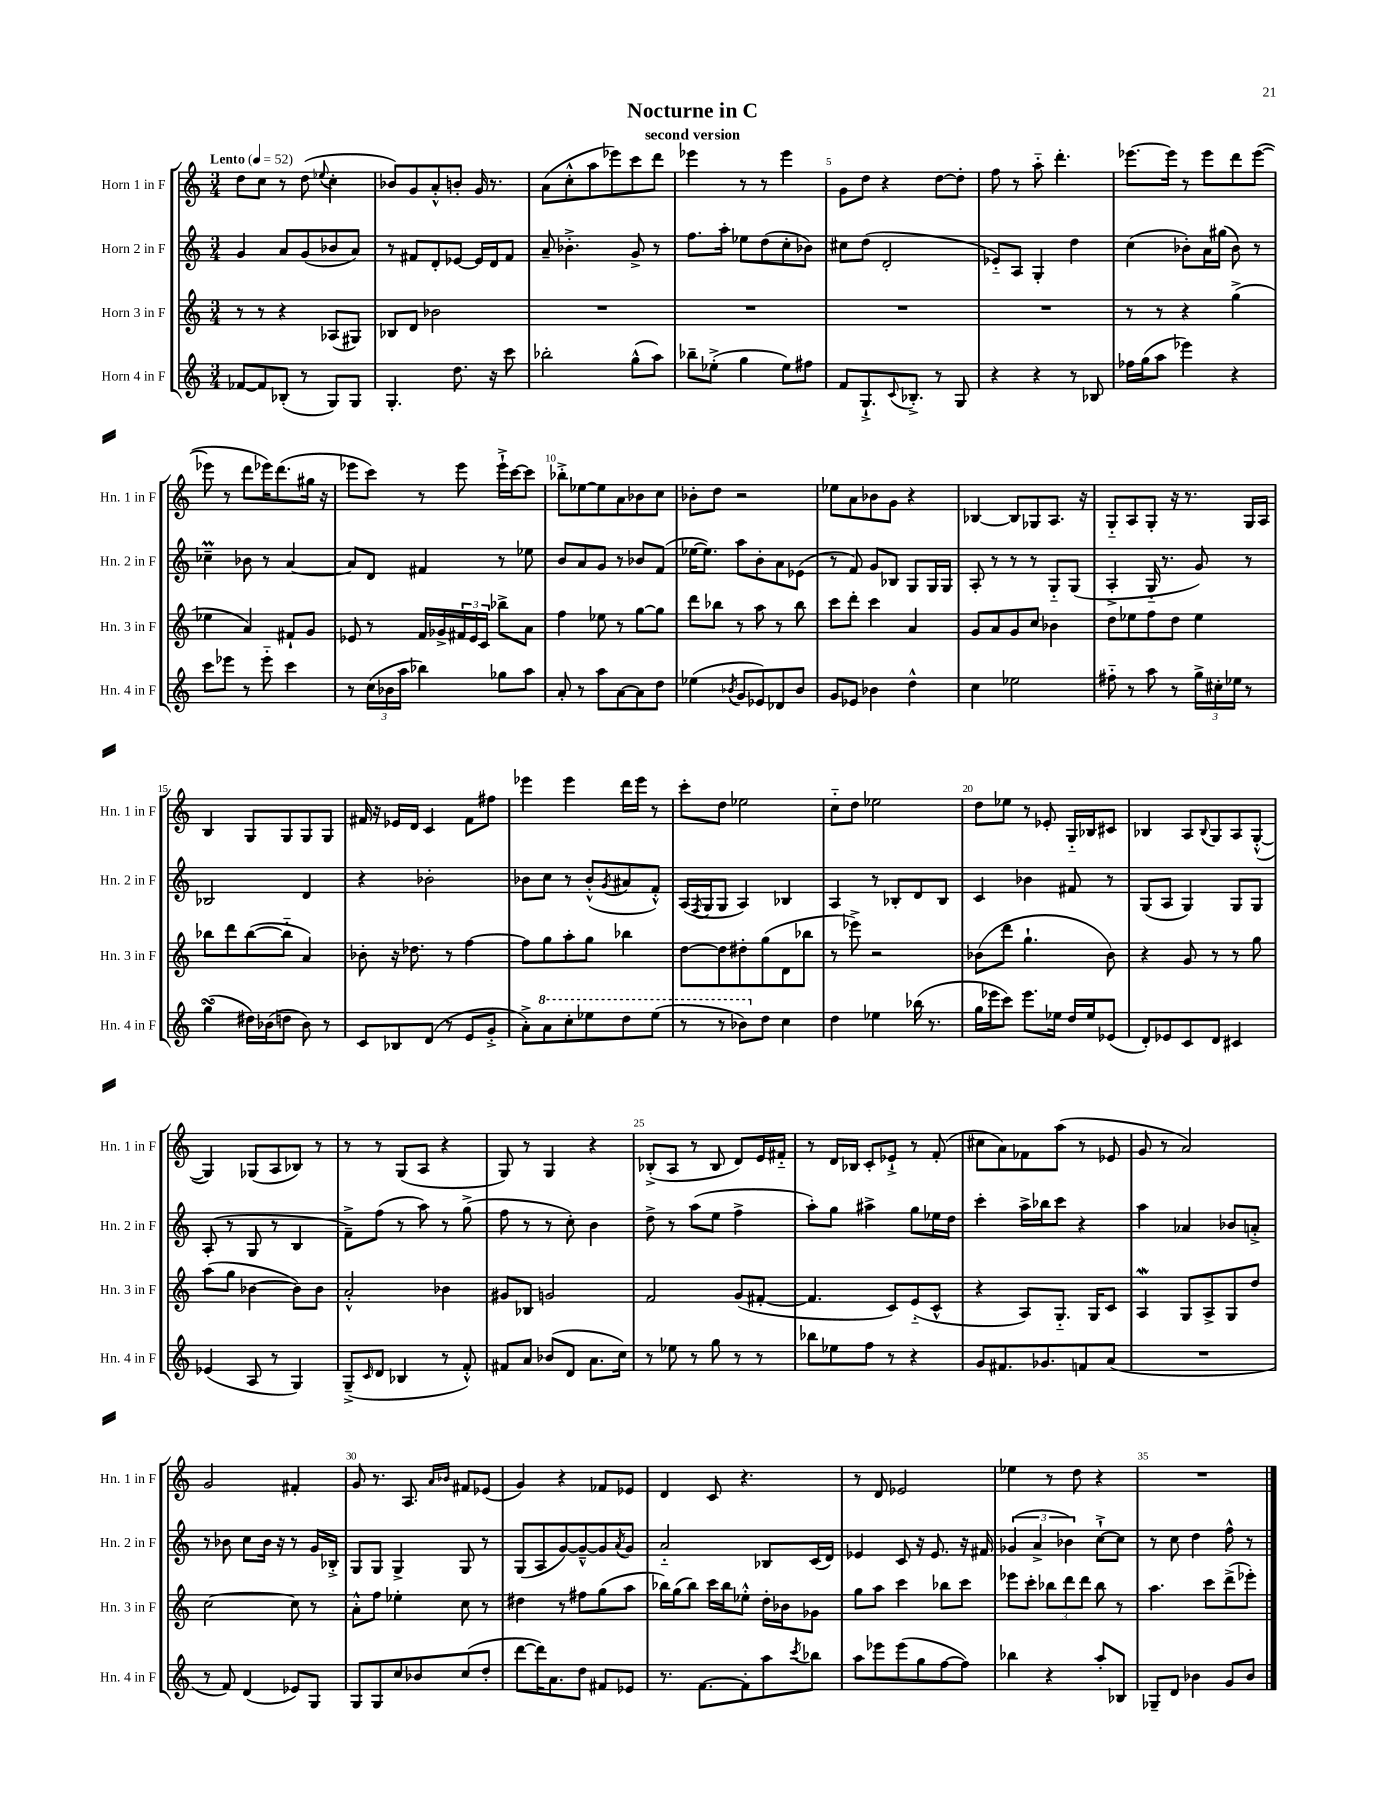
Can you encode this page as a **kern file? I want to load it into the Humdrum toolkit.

**kern	**kern	**kern	**kern
*staff4	*staff3	*staff2	*staff1
*clefG2	*clefG2	*clefG2	*clefG2
*k[]	*k[]	*k[]	*k[]
*M3/4	*M3/4	*M3/4	*M3/4
*MM52	*MM52	*MM52	*MM52
[8f-/L	8r	4g/	8dd\L
8f-/]	8r	.	8cc\J
(8B-'/J	4r	8a/L	8r
8r	.	(8g/	(8dd\
.	.	.	8qqee-/
8G/L)	(8A-/L	8b-/	4cc'\
8G/J	8G#/J)	8a/J)	.
=	=	=	=
4.G'/	8B-/L	8r	8b-/L)
.	8d/J	8f#/L	8g/
.	2b-\	8d'/	8a'^^/
8.dd\	.	[8e-/J	8b'/J
.	.	16e-/]LL	16g/
16r	.	16d/J	8.r
8ccc\	.	8f#/J	.
=	=	=	=
2bb-'\	2.r	8a~/	(8a\L
.	.	4.b-'^\	8cc'^^\
.	.	.	8aa\
.	.	.	8eee-\)
(8gg^^\L	.	8g^/	8ccc\
8aa\J)	.	8r	8ddd\J
=	=	=	=
8bb-~\L	2.r	8.ff\L	4eee-\
(8ee-'^\J	.	.	.
.	.	16aa'\Jk	.
4gg\	.	8ee-\L	8r
.	.	(8dd\	8r
8ee-\L)	.	8cc'\	4eee-\
8ff#\J	.	8b-\J)	.
=	=	=	=
8f/L	2.r	8cc#\L	8g\L
8.G`^/	.	(8dd\J	8dd\J
.	.	2d'/	4r
8qqc/	.	.	.
8.B-'^/J	.	.	.
8r	.	.	[8dd\L
8G/	.	.	8dd'\]J
=	=	=	=
4r	2.r	8e-'~/L)	8ff\
.	.	8A/J	8r
4r	.	4G'/	8aa'~\
.	.	.	4.ddd'\
8r	.	4dd\	.
8B-/	.	.	.
=	=	=	=
16ff-\LL	8r	(4cc\	[8.eee-\L
(16gg\J	.	.	.
8aa\J	8r	.	.
.	.	.	16eee-\]Jk
4eee-\)	4r	8b-'\L)	8r
.	.	16a\L	8eee-\L
.	.	(16gg#\JJ	.
4r	(4gg^\	8b-\)	8ddd\
.	.	8r	([8eee-\J
=	=	=	=
8ccc\L	4ee-\	4cc-~\	8eee-\]
8eee-\J	.	.	8r
8r	4a/)	8b-\	8ddd\L
8eee-'~\	.	8r	16eee-\K)
.	.	.	(8.ddd\
4ccc\	8f#`/L	[4a/	.
.	8g/J	.	16gg#\Jk
.	.	.	16r
=	=	=	=
8r	8e-/	8a/]L	8eee-\L
(24cc\LL	8r	8d/J	8ccc\J)
24b-\	.	.	.
24aa\JJ	.	.	.
4bb-\)	16f/LL	4f#/	8r
.	16g-^/	.	.
.	24f#/	.	8eee-\
.	24e-/	.	.
.	24c/JJ	.	.
8gg-\L	8bb-^\L	8r	16eee-`^\LL
.	.	.	[16ccc\J
8aa\J	8a\J	8ee-\	8ccc\]J
=	=	=	=
8a'/	4ff\	8b/L	8bb-'^\L
8r	.	8a/	[8ee-\
8aa\L	8ee-\	8g/J	8ee-\]
[8a\	8r	8r	8a\
8a\]	[8gg\L	8b-/L	8b-\
8dd\J	8gg\]J	(8f/J	8cc\J
=	=	=	=
(4ee-\	8ddd\L	[16ee-\LK	8b-'\L
.	.	8.ee-\]J)	.
.	8bb-\J	.	8dd\J
8qb-/	.	.	.
8g/L	8r	8aa\L	2r
8e-/)	8aa\	8b'\	.
8d-/	8r	8a\	.
8b-/J	8bb-\	(8e-\J	.
=	=	=	=
8g/L	8ccc\L	8r	8ee-\L
8e-/J	8ddd'\J	8f/)	8a\
4b-\	4ccc\	8g/L	8b-\
.	.	8B-/J	8g\J
4dd^^\	4a/	8G/L	4r
.	.	16G/L	.
.	.	16G/JJ	.
=	=	=	=
4cc\	8g/L	8A'/	[4B-/
.	8a/	8r	.
2ee-\	8g/	8r	8B-/]L
.	8cc/J	8r	8G-/
.	4b-\	8G'~/L	8.A/J
.	.	(8G/J	.
.	.	.	16r
=	=	=	=
8ff#'~\	8dd\L	4A'^/	8G'~/L
8r	8ee-\	.	8A/
8aa\	8ff\	16G'~/	8G'/J
.	.	8.r	.
8r	8dd\J	.	16r
.	.	.	8.r
24gg^\LL	4ee-\	8g/)	.
24cc#'\	.	.	.
24ee-\JJ	.	.	.
8r	.	8r	16G/LL
.	.	.	16A/JJ
=	=	=	=
(4gg\	8bb-\L	2B-/	4B/
.	8ddd\	.	.
16dd#\LL)	([8bb-\	.	8G/L
(16b-\J	.	.	.
8dd\J	8bb-'~\]J	.	8G/
8b-\)	4a/)	4d/	8G/
8r	.	.	8G/J
=	=	=	=
8c/L	8b-'\	4r	16f#/
.	.	.	16r
8B-/	16r	.	16e-/LL
.	8.dd-\	.	16d/JJ
(8d/J	.	2b-'\	4c/
8r	8r	.	.
8e/L	[4ff\	.	8f#\L
8g'^/J	.	.	8ff#\J
=	=	=	=
8a'^\L)	8ff\]L	8b-\L	4eee-\
8aa\	8gg\	8cc\J	.
8ccc'\	8aa'\	8r	4eee-\
8eee-\	8gg\J	(8b-'^^/L	.
.	.	8qg/	.
8ddd\	4bb-\	8a#/	16ddd\LL
.	.	.	16eee-\JJ
(8eee-\J	.	8f'^^/J)	8r
=	=	=	=
8r	[8dd\L	(16A/LL	8ccc'\L
.	.	8qF/	.
.	.	16G/J	.
8r	8dd\]	8G/J	8dd\J
8bb-\L)	8dd#'\	4A/)	2ee-\
8dd\J	(8gg\	.	.
4cc\	8d\	4B-/	.
.	8bb-\J	.	.
=	=	=	=
4dd\	8r	4A/	8cc'~\L
.	8eee-^\)	.	8dd\J
4ee-\	2r	8r	2ee-\
.	.	8B-'/L	.
(16bb-\	.	8d/	.
8.r	.	.	.
.	.	8B-/J	.
=	=	=	=
16gg\LL	(8b-\L	4c/	8dd\L
16eee-\J	.	.	.
8ccc\J)	8ddd\J	.	8ee-\J
8.eee-\L	4.gg`\	4b-\	8r
.	.	.	8e-'/
16ee-\Jk	.	.	.
16dd/LL	.	8f#/	16G'~/LL
16ee-/J	.	.	16B-/J
(8e-/J	8b-\)	8r	8c#/J
=	=	=	=
8d'/L)	4r	(8G/L	4B-/
8e-/	.	8A/J	.
8c/	8g/	4G/)	8A/L
.	.	.	8qqB-/
8d/J	8r	.	8G/
4c#/	8r	8G/L	8A/
.	8gg\	8G/J	([8G'^^/J
=	=	=	=
(4e-/	(8aa\L	(8A'/	4G/])
.	8gg\J	8r	.
8A/	[4b-\	8G/	(8G-/L
8r	.	8r	8A/
4G/)	8b-\]L)	4B/	8B-/J)
.	8b-\J	.	8r
=	=	=	=
(8G~^/L	2a'^^/	8f~^\L)	8r
16qqc/	.	.	.
8d/J	.	(8ff\J	8r
4B-/	.	8r	(8G/L
.	.	8aa\)	8A/J
8r	4b-\	8r	4r
8f'^^/)	.	(8gg^\	.
=	=	=	=
8f#/L	8g#/L	8ff\	8G/)
8a/J	8B-/J	8r	8r
(8b-/L	2g/	8r	4G/
8d/J	.	8cc'\)	.
8.a\L	.	4b\	4r
16cc\Jk)	.	.	.
=	=	=	=
8r	2f/	8dd^\	(8B-'^/L
8ee-\	.	8r	8A/J
8r	.	(8aa\L	8r
8gg\	.	8ee\J	8B-/
8r	(8g/L	4ff^\	8d/L)
8r	[8f#'/J	.	16e/L
.	.	.	16f#'~/JJ
=	=	=	=
8bb-\L	4.f#/]	8aa'\L)	8r
8ee-\	.	8gg\J	16d/LL
.	.	.	16B-/JJ
8ff\J	.	4aa#^\	8c'/L
8r	8c/L)	.	8e-`^/J
4r	(8e'~/	8gg\L	8r
.	8c^^/J	16ee-\L	(8f'/
.	.	16dd\JJ	.
=	=	=	=
8g/L	4r	4ccc'\	8cc#\L
8.f#/	.	.	8a\)
.	8A/L)	16aa^\LL	8f-\
8.g-/	.	16bb-\J	.
.	8.G'~/J	8ccc\J	(8aa\J
8f/	.	4r	8r
.	16G/LK	.	.
(8a/J	8c/J	.	8e-/
=	=	=	=
2.r	4A/	4aa\	8g/
.	.	.	8r
.	8G/L	4a-/	2a/)
.	8A^/	.	.
.	8G/	8b-/L	.
.	8dd/J	8a'^/J	.
=	=	=	=
8r	[2cc\	8r	2g/
8f/)	.	8b-\	.
(4d/	.	8cc\L	.
.	.	16b-\Jk	.
.	.	16r	.
8e-/L)	8cc\]	8r	4f#'/
8G/J	8r	16g/LL	.
.	.	16B-'^/JJ	.
=	=	=	=
8G/L	8a'^^\L	8G/L	8g/
8G/	8ff\J	8G/J	8.r
8cc/	4ee-'\	4G^/	.
.	.	.	8.A/
8b-/	.	.	.
.	.	.	16qqa/LL
.	.	.	16qqb-/JJ
(8cc/	8cc\	8G/	8f#/L
8dd'/J	8r	8r	(8e-/J
=	=	=	=
[8ddd\L	4dd#\	(8G/L	4g/)
16ddd\]K)	.	8A/	.
8.a\	.	.	.
.	8r	[8g/)	4r
8dd\J	8ff#\L	8g~^^/_	.
8f#/L	(8gg\	8g/]	8f-/L
.	.	8qa/	.
8e-/J	8aa\J	8g/J	8e-/J
=	=	=	=
8.r	16bb-\LL)	2a'~/	4d/
.	(16gg\J	.	.
.	8bb-\J)	.	.
[8.f\L	.	.	.
.	16ccc\LL	.	8c/
.	16bb-\J	.	.
8f'\]	8ee-'^^\J	.	4.r
8aa\	16dd'\LL	8B-/L	.
.	16b-\J	.	.
8qccc/	.	.	.
8bb-\J	8g-\J	(16c/L	.
.	.	16d/JJ)	.
=	=	=	=
8aa\L	8gg\L	4e-/	8r
8eee-\	8aa\J	.	8d/
(8eee-\	4ccc\	8c/	2e-/
8gg\	.	16r	.
.	.	8.e-/	.
[8ff\	8bb-\L	.	.
8ff\]J)	8ccc\J	16r	.
.	.	16f#/	.
=	=	=	=
4bb-\	8eee-\L	(6g-/	4ee-\
.	8ccc'\J	.	.
.	.	6a^/	.
4r	12bb-\L	.	8r
.	12ddd\	6b-\)	.
.	.	.	8dd\
.	12ddd\J	.	.
8aa'/L	8bb-\	[8cc`^\L	4r
8B-/J	8r	8cc\]J	.
=	=	=	=
8G-~/L	4.aa\	8r	2.r
8d/J	.	8cc\	.
4b-\	.	4dd\	.
.	8ccc\L	.	.
8g/L	(8ddd^\	8ff^^\	.
8b-/J	8eee-'\J)	8r	.
==	==	==	==
*-	*-	*-	*-
